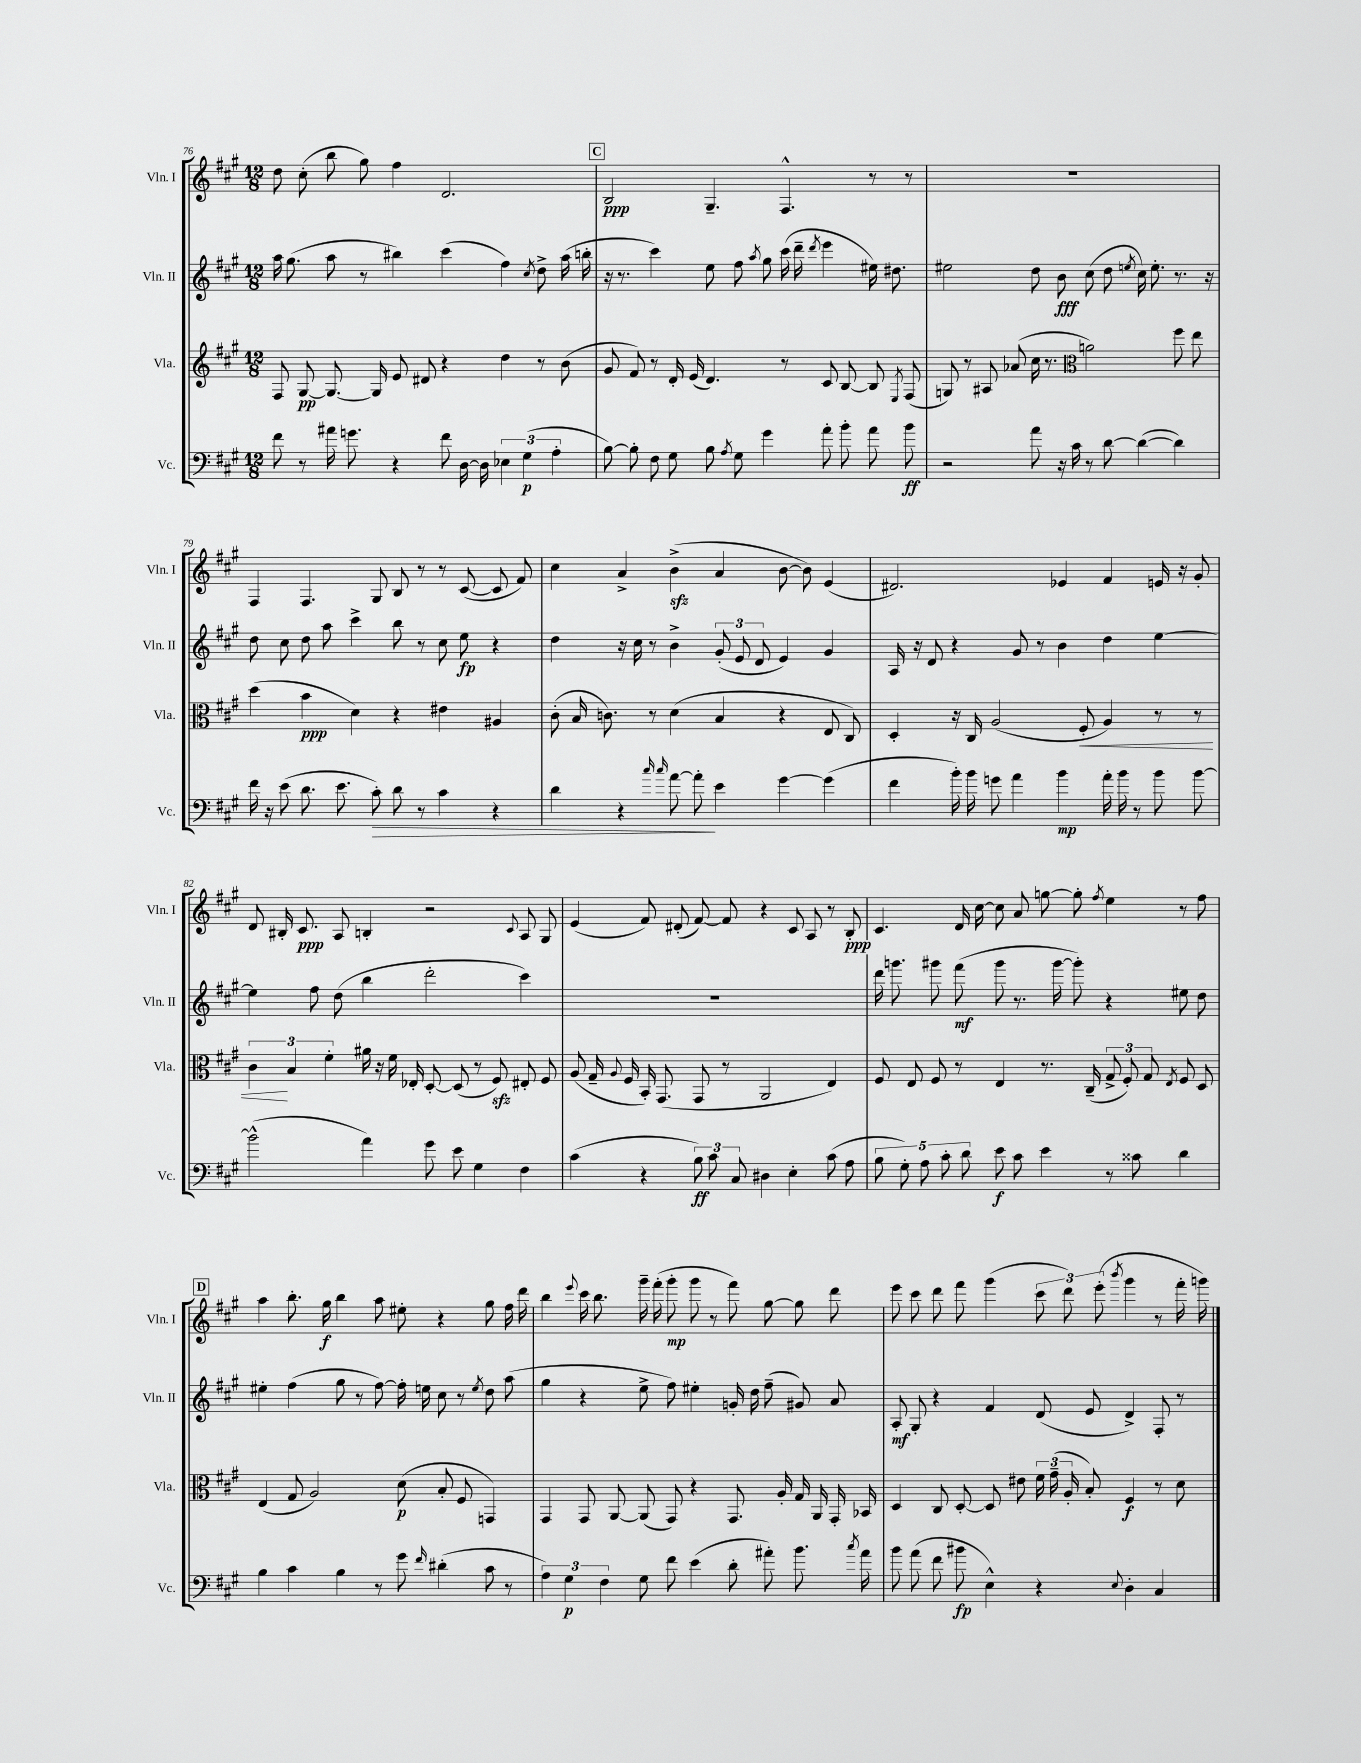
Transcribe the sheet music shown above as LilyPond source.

<<
\new StaffGroup <<
\new Staff = "s0" \with { instrumentName = "Vln. I" shortInstrumentName = "Vln. I" } {
    \clef treble \key a \major \numericTimeSignature \time 12/8
    \autoBeamOff d''8 cis''8-.( b''8 gis''8) fis''4 d'2. |
    \mark \markup { \box "C" } b2\ppp gis4.-- fis4.-^ r8 r8 |
    R1. |
    fis4 fis4. gis8 b8 r8 r8 cis'8~( cis'8 fis'8) |
    cis''4 a'4-> b'4->\sfz( a'4 b'8~ b'8) e'4( |
    dis'2.) ees'4 fis'4 e'16 r16 gis'8-. |
    d'8 bis16-. cis'8.\ppp a8 b4-. r2 \appoggiatura { cis'8 } a8 gis8 |
    e'4( fis'8) dis'8-.( fis'8~) fis'8 r4 cis'8 a8 r8 b8-.\ppp |
    cis'4. d'16 cis''16~ cis''8 a'8 g''8~ g''8-. \acciaccatura { fis''8 } e''4 r8 fis''8 |
    \mark \markup { \box "D" } a''4 b''8.-. gis''16\f b''4 a''8 eis''8-. r4 gis''8 fis''16 d'''16 |
    b''4 \appoggiatura { e'''8 } cis'''16 b''8. gis'''16-- fis'''16-.( gis'''8-.\mp gis'''8 r8 fis'''8) gis''8~ gis''8 d'''8 |
    e'''8 cis'''8 d'''8 fis'''8 gis'''4( \tuplet 3/2 { cis'''8 d'''8) e'''8-.( } \acciaccatura { b'''8 } gis'''4 r8 fis'''16-. g'''16) \bar "|." |
}
\new Staff = "s1" \with { instrumentName = "Vln. II" shortInstrumentName = "Vln. II" } {
    \clef treble \key a \major \numericTimeSignature \time 12/8
    \autoBeamOff a''16 gis''8.( a''8 r8 bis''4) cis'''4( fis''4) \acciaccatura { cis''8 } d''8-> a''16( b''16-. |
    \mark \markup { \box "C" } r16 r8. cis'''4) e''8 fis''8 \acciaccatura { a''8 } gis''8 cis'''16( d'''16-- \acciaccatura { d'''8 } e'''4 eis''16) dis''8. |
    eis''2 d''8 b'8\fff cis''8( d''8 \acciaccatura { e''8 } cis''16) e''8.-. r8. r16 |
    d''8 cis''8 d''8 a''8 cis'''4-> b''8 r8 cis''8 e''8\fp r4 |
    d''4 r16 cis''16 r8 b'4-> \tuplet 3/2 { gis'8-.( e'8 d'8 } e'4) gis'4 |
    a16 r16 d'8 r4 gis'8 r8 b'4 d''4 e''4~ |
    e''4 fis''8 d''8( b''4 d'''2-. cis'''4) |
    R1. |
    d'''16 g'''8. gis'''8 fis'''8\mf( gis'''8 r8. gis'''16~ gis'''8-.) r4 eis''8 d''8 |
    \mark \markup { \box "D" } eis''4-. fis''4( gis''8 r8 fis''8~) fis''16-. e''16 cis''8 r8 \acciaccatura { e''8 } d''8 a''8( |
    gis''4 r4 e''8-> fis''8) eis''4-. g'16-. d''16 fis''8--( gis'8) a'8 |
    a8-.\mf gis8-. r4 fis'4 d'8( e'8 d'4->) fis8-. r8 \bar "|." |
}
\new Staff = "s2" \with { instrumentName = "Vla." shortInstrumentName = "Vla." } {
    \clef treble \key a \major \numericTimeSignature \time 12/8
    \autoBeamOff fis8 gis8~\pp gis8.~ gis16 e'8 dis'8 r4 d''4 r8 b'8( |
    \mark \markup { \box "C" } gis'8 fis'8) r8 d'16-. e'16( d'4.) r8 cis'8 b8~ b8 \acciaccatura { e8 } fis8( |
    g8) r8 ais8 aes'8( cis''16 r8. \clef alto a'2) fis''8 e''8 |
    d''4( b'4\ppp d'4) r4 eis'4 ais4 |
    cis'8-.( b16 c'8.) r8 d'4( b4 r4 e8 cis8) |
    d4-. r16 cis16 a2( fis8-.\< a4) r8 r8 |
    \tuplet 3/2 { cis'4\! b4 fis'4-. } ais'16 r16 fis'16 ees16-. d8~-. d8( r8 fis8\sfz) eis8-. fis8 |
    a8( gis16-- \appoggiatura { a8 } fis16 b,16-.) gis,8.( gis,8 r8 a,2 e4) |
    fis8 e8 fis8 r8 e4 r8. cis16--( \tuplet 3/2 { gis8-> fis8-.) gis8 } \acciaccatura { e8 } fis8 d8 |
    \mark \markup { \box "D" } e4( gis8 a2) d'8\p( b8-. fis8 g,4) |
    gis,4 gis,8 a,8~ a,8( gis,8) r4 gis,8. a16-. gis16 a,16 gis,16-. bes,16 |
    d4 cis8 d8~-. d8 eis'8 \tuplet 3/2 { fis'16 gis'16--( a16-. } b8-.) fis4\f r8 d'8 \bar "|." |
}
\new Staff = "s3" \with { instrumentName = "Vc." shortInstrumentName = "Vc." } {
    \clef bass \key a \major \numericTimeSignature \time 12/8
    \autoBeamOff fis'8 r8 ais'16 g'8. r4 fis'8 d16~ d16 \tuplet 3/2 { ees4 gis4\p( a4-. } |
    \mark \markup { \box "C" } b8~) b8-. fis8 gis8 b8 \acciaccatura { a8 } gis8 gis'4 a'8-. b'8-. a'8 b'8\ff |
    r2 a'8 r16 cis'16 r8 d'8~ d'4~( d'4) |
    fis'16 r16 e'8( d'8. e'8. cis'8-.\>) d'8 r8 cis'4 r4 |
    d'4 r4 \grace { cis''16 cis''16 } a'8~ a'8-.\! e'4 gis'4~ gis'4( |
    fis'4 b'16-.) b'16 g'8 a'4 b'4\mp a'16-. b'16 r8 b'8 b'8~ |
    b'2-^( a'4) gis'8 e'8 gis4 fis4 |
    cis'4( r4 \tuplet 3/2 { b8\ff) cis'8 cis8 } dis4 e4-. cis'8( a8 |
    \tuplet 5/4 { b8 gis8-.) a8 cis'8-. d'8 } e'8\f cis'8 e'4 r8 cisis'8 d'4 |
    \mark \markup { \box "D" } b4 cis'4 b4 r8 gis'8 \grace { fis'16 } dis'4-.( cis'8 r8 |
    \tuplet 3/2 { a4) gis4\p fis4 } gis8 fis'8 e'4( d'8-. ais'8-.) b'8. \acciaccatura { cis''8 } ais'16 |
    b'8 a'8( fis'8 bis'8\fp e4-^) r4 \appoggiatura { e8 } d4-. cis4 \bar "|." |
}
>>
>>
\layout { \context { \Score currentBarNumber = #76 } }
